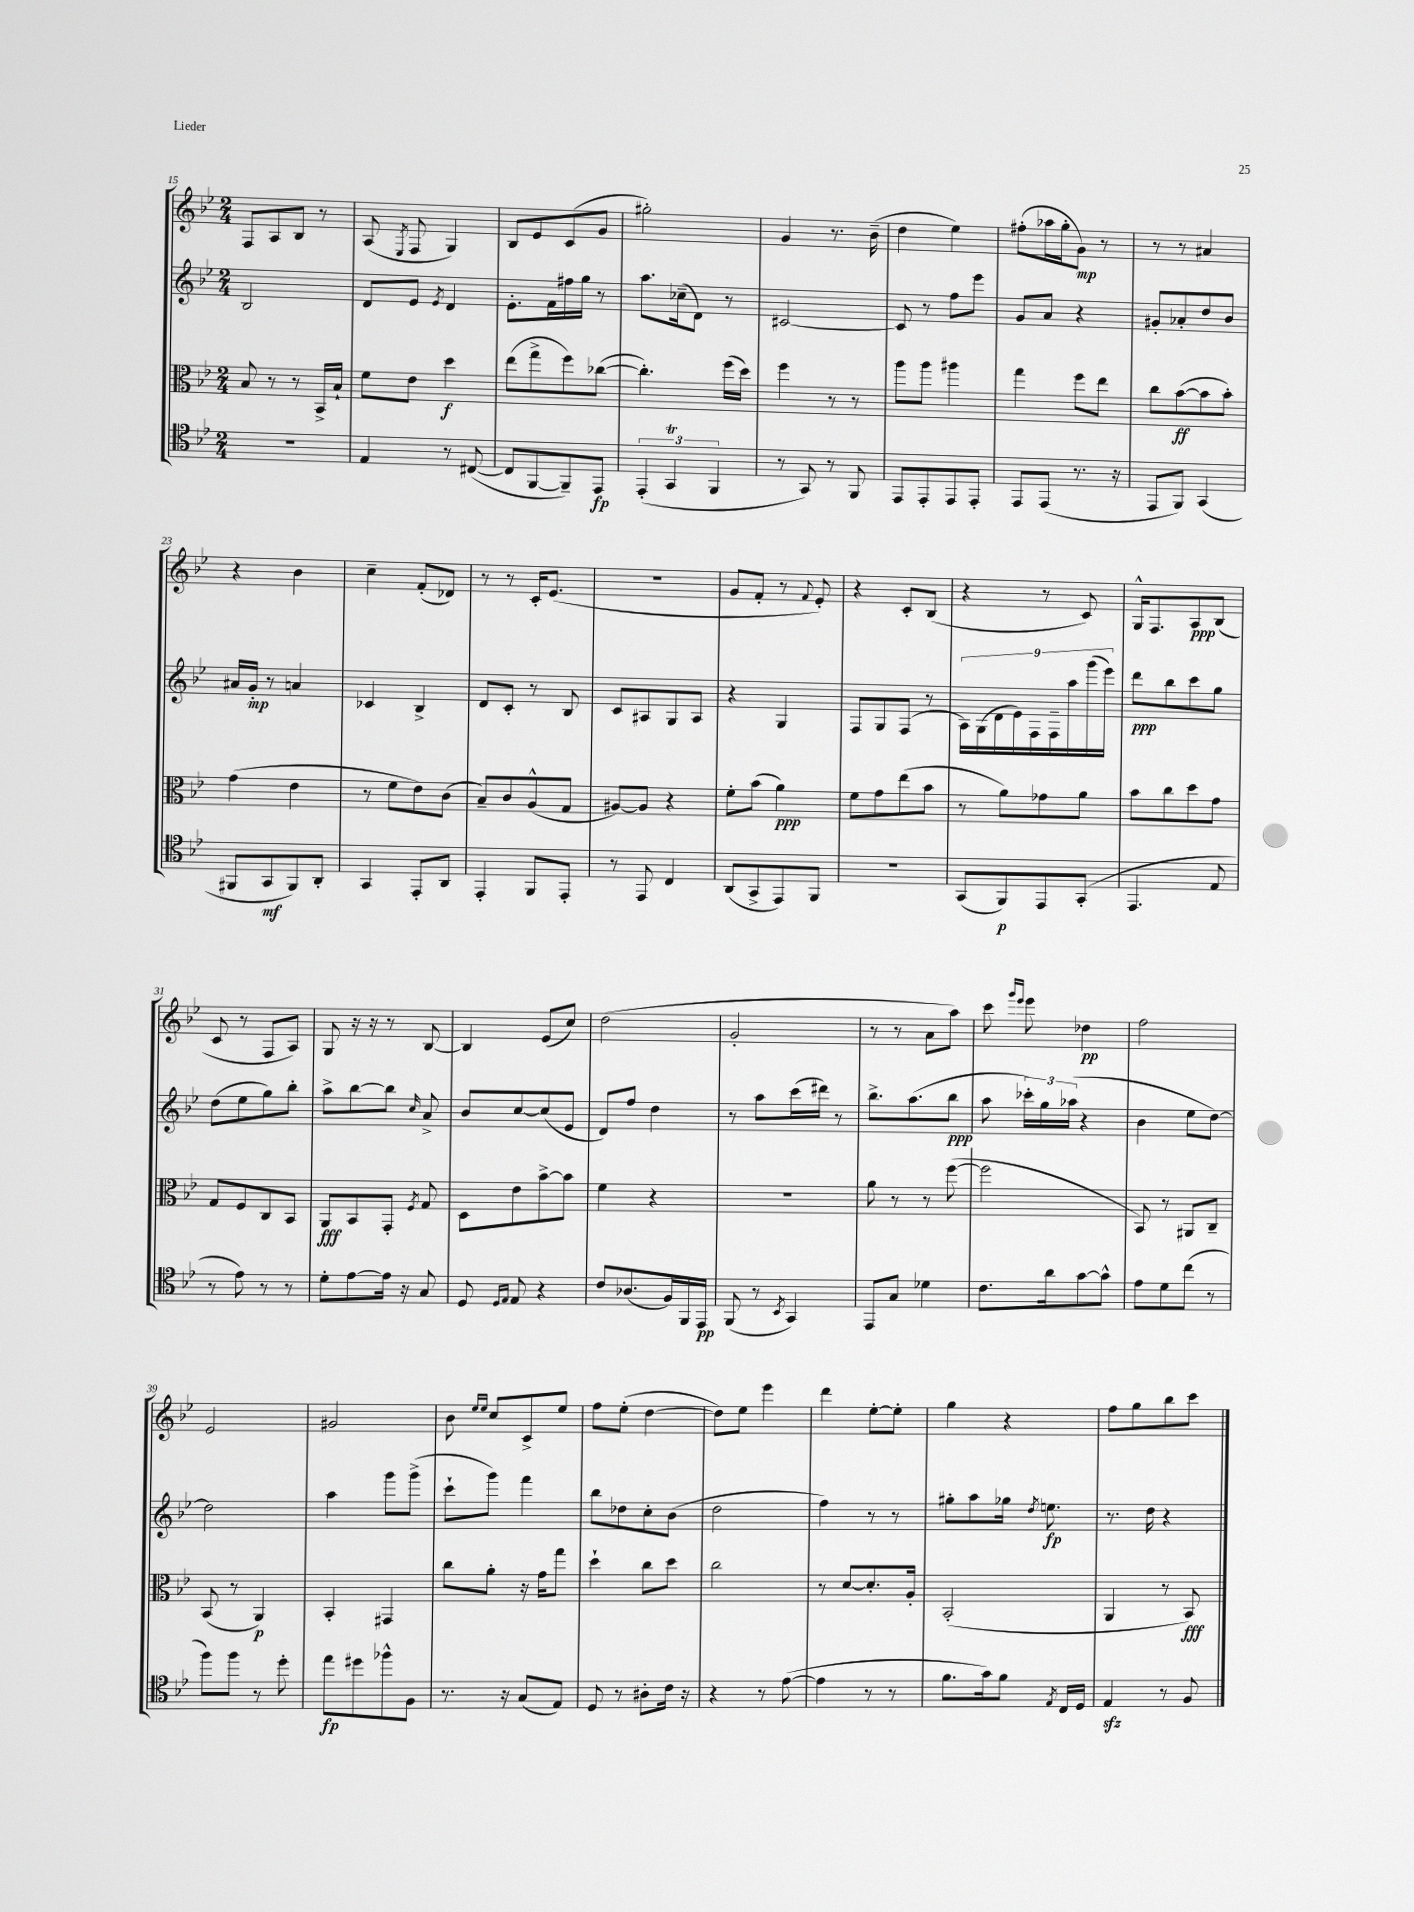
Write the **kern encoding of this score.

**kern	**kern	**kern	**kern
*staff4	*staff3	*staff2	*staff1
*clefC4	*clefC3	*clefG2	*clefG2
*k[b-e-]	*k[b-e-]	*k[b-e-]	*k[b-e-]
*M2/4	*M2/4	*M2/4	*M2/4
2r	8B-	2B-	8F
.	8r	.	8A
.	8r	.	8B-
.	16BB-^	.	8r
.	16B-`	.	.
=	=	=	=
4E-	8f	8d	(8A
.	.	.	8qE-
.	8e-	8e-	8F
.	.	8qe-	.
8r	4dd	4d	4G)
([8C#	.	.	.
=	=	=	=
8C#]	(8ee-	8.e-'	8B-
[8FF	8gg^	.	8e-
.	.	16f	.
8FF~])	8ff)	16ff#	(8c
.	.	16gg	.
8EE-	([8cc-	8r	8g
=	=	=	=
(6EE-'	4.cc-'])	8.aa	2gg#')
6GG	.	.	.
.	.	(16cc-~	.
.	.	8d)	.
6FF	.	.	.
.	(16ff	8r	.
.	16dd)	.	.
=	=	=	=
8r	4ff	[2c#	4g
8GG)	.	.	.
8r	8r	.	8.r
8FF	8r	.	.
.	.	.	(16b-~
=	=	=	=
8EE-	8aa	8c#]	4dd
8EE-'	8aa	8r	.
8EE-	4aa#	8ff	4ee-)
8EE-'	.	8eee-	.
=	=	=	=
8EE-	4gg	8g	(8ff#'
(8EE-	.	8a	16aa-
.	.	.	16gg'
8.r	8ff	4r	8g)
.	8ee-	.	8r
16r	.	.	.
=	=	=	=
8EE-	8cc	8g#'	8r
8FF)	([8b-	8a-'	8r
(4GG	8b-]	8dd	4a#
.	8b-')	8b-	.
=	=	=	=
8FF#	(4g	16a#	4r
.	.	16g'	.
8GG	.	8r	.
8FF#)	4e-	4a	4b-
8AA'	.	.	.
=	=	=	=
4GG	8r	4c-	4cc~
.	8f	.	.
8EE-'	8e-)	4B-^	(8f'
8AA	(8c	.	8d-)
=	=	=	=
4EE-'	8B-~)	8d	8r
.	8c	8c'	8r
8FF	(8A^^	8r	16c'
.	.	.	(8.e-
8EE-'	8G	8B-	.
=	=	=	=
8r	[8A#)	8c	2r
8EE-	8A#]	8A#	.
4C	4r	8G	.
.	.	8A#	.
=	=	=	=
(8AA	8f'	4r	8g
8GG^	(8b-	.	8f'
8EE-)	4a)	4G	8r
.	.	.	8qqf
8FF	.	.	8e-')
=	=	=	=
2r	8f	8F	4r
.	8g	8G	.
.	(8ee-	(8F	8c'
.	8b-	8r	(8B-
=	=	=	=
(8GG	8r	18A)	4r
.	.	(18G	.
.	.	18d	.
8FF)	8a)	.	.
.	.	18e-)	.
.	.	18F	.
8EE-	8g-	.	8r
.	.	18F~	.
.	.	18aa	.
(8GG'	8a	.	8c)
.	.	(18ggg	.
.	.	18eee-)	.
=	=	=	=
4.EE-	8b-	8ddd	16G^^
.	.	.	8.F
.	8cc	8bb-	.
.	8dd	8ccc	8A
8E-	8g	8gg	(8B-
=	=	=	=
8r	8G	(8dd	8c
8e-)	8F	8ee-	8r
8r	8C	8gg)	8F
8r	8BB-	8bb-'	8A)
=	=	=	=
8d'	8AA	8aa^	8G
[8e-	8BB-	[8bb-	16r
.	.	.	16r
16e-]	8GG'	8bb-]	8r
16r	.	.	.
.	8qF	16qqcc	.
8G	8G	8a^	[8B-
=	=	=	=
8D	8D	8b-	4B-]
16qqD	.	.	.
16qqE-	.	.	.
8E-	8e-	[8cc	.
4r	[8b-^	(8cc]	(8e-
.	8b-]	8e-	8cc)
=	=	=	=
8c	4f	8d)	(2dd
(8.A-	.	8ff	.
.	4r	4dd	.
16F)	.	.	.
16FF	.	.	.
16EE-	.	.	.
=	=	=	=
(8FF	2r	8r	2g'
8r	.	8aa	.
8qBB-	.	.	.
4GG)	.	(16ccc	.
.	.	16ddd#)	.
.	.	8r	.
=	=	=	=
8EE-	8a	8.bb-^	8r
8G	8r	.	8r
.	.	(8.aa	.
4d-	8r	.	8a
.	([8ff	8bb-	8aa)
=	=	=	=
8.c	2ff]	8aa	8ccc
.	.	.	16qqggg
.	.	.	16qqeee-
.	.	24ccc-')	8eee-
.	.	24gg	.
16a	.	.	.
.	.	(24aa-	.
[8g	.	4r	4dd-
8g^^]	.	.	.
=	=	=	=
8e-	8BB-)	4b-	2ff
8d	8r	.	.
(8cc	8AA#	8ee-	.
8r	8C~	[8dd)	.
=	=	=	=
8ff)	(8BB-	2dd]	2e-
8ff	8r	.	.
8r	4AA)	.	.
8dd'	.	.	.
=	=	=	=
8ee-	4BB-'	4aa	2g#
8dd#	.	.	.
8ff-^^	4GG#	8ggg	.
8F	.	(8ggg^	.
=	=	=	=
8.r	8cc	8ccc`	8b-
.	.	.	16qqee-
.	.	.	16qqee-
.	8a'	8ggg)	8cc
16r	.	.	.
(8G	16r	4fff	8c^
.	16g	.	.
8E-)	8gg	.	8ee-
=	=	=	=
8D	4dd`	8bb-	8ff
8r	.	8dd-	(8ee-'
8A#'	8cc	8cc'	[4dd
16c	8dd	(8b-	.
16r	.	.	.
=	=	=	=
4r	2cc	2dd	8dd])
.	.	.	8ee-
8r	.	.	4eee-
([8e-	.	.	.
=	=	=	=
4e-]	8r	4ff)	4ddd
.	[8d	.	.
8r	8.d']	8r	[8ee-'
8r	.	8r	8ee-']
.	16A'	.	.
=	=	=	=
8.f	(2BB-'	8gg#'	4gg
.	.	8aa	.
16g)	.	.	.
8f	.	16gg-	4r
.	.	8qdd	.
.	.	8.ee	.
8qE-	.	.	.
16C	.	.	.
16D	.	.	.
=	=	=	=
4E-	4AA	8.r	8ff
.	.	.	8gg
.	.	16dd	.
8r	8r	4r	8bb-
8F	8BB-)	.	8ccc
==	==	==	==
*-	*-	*-	*-
